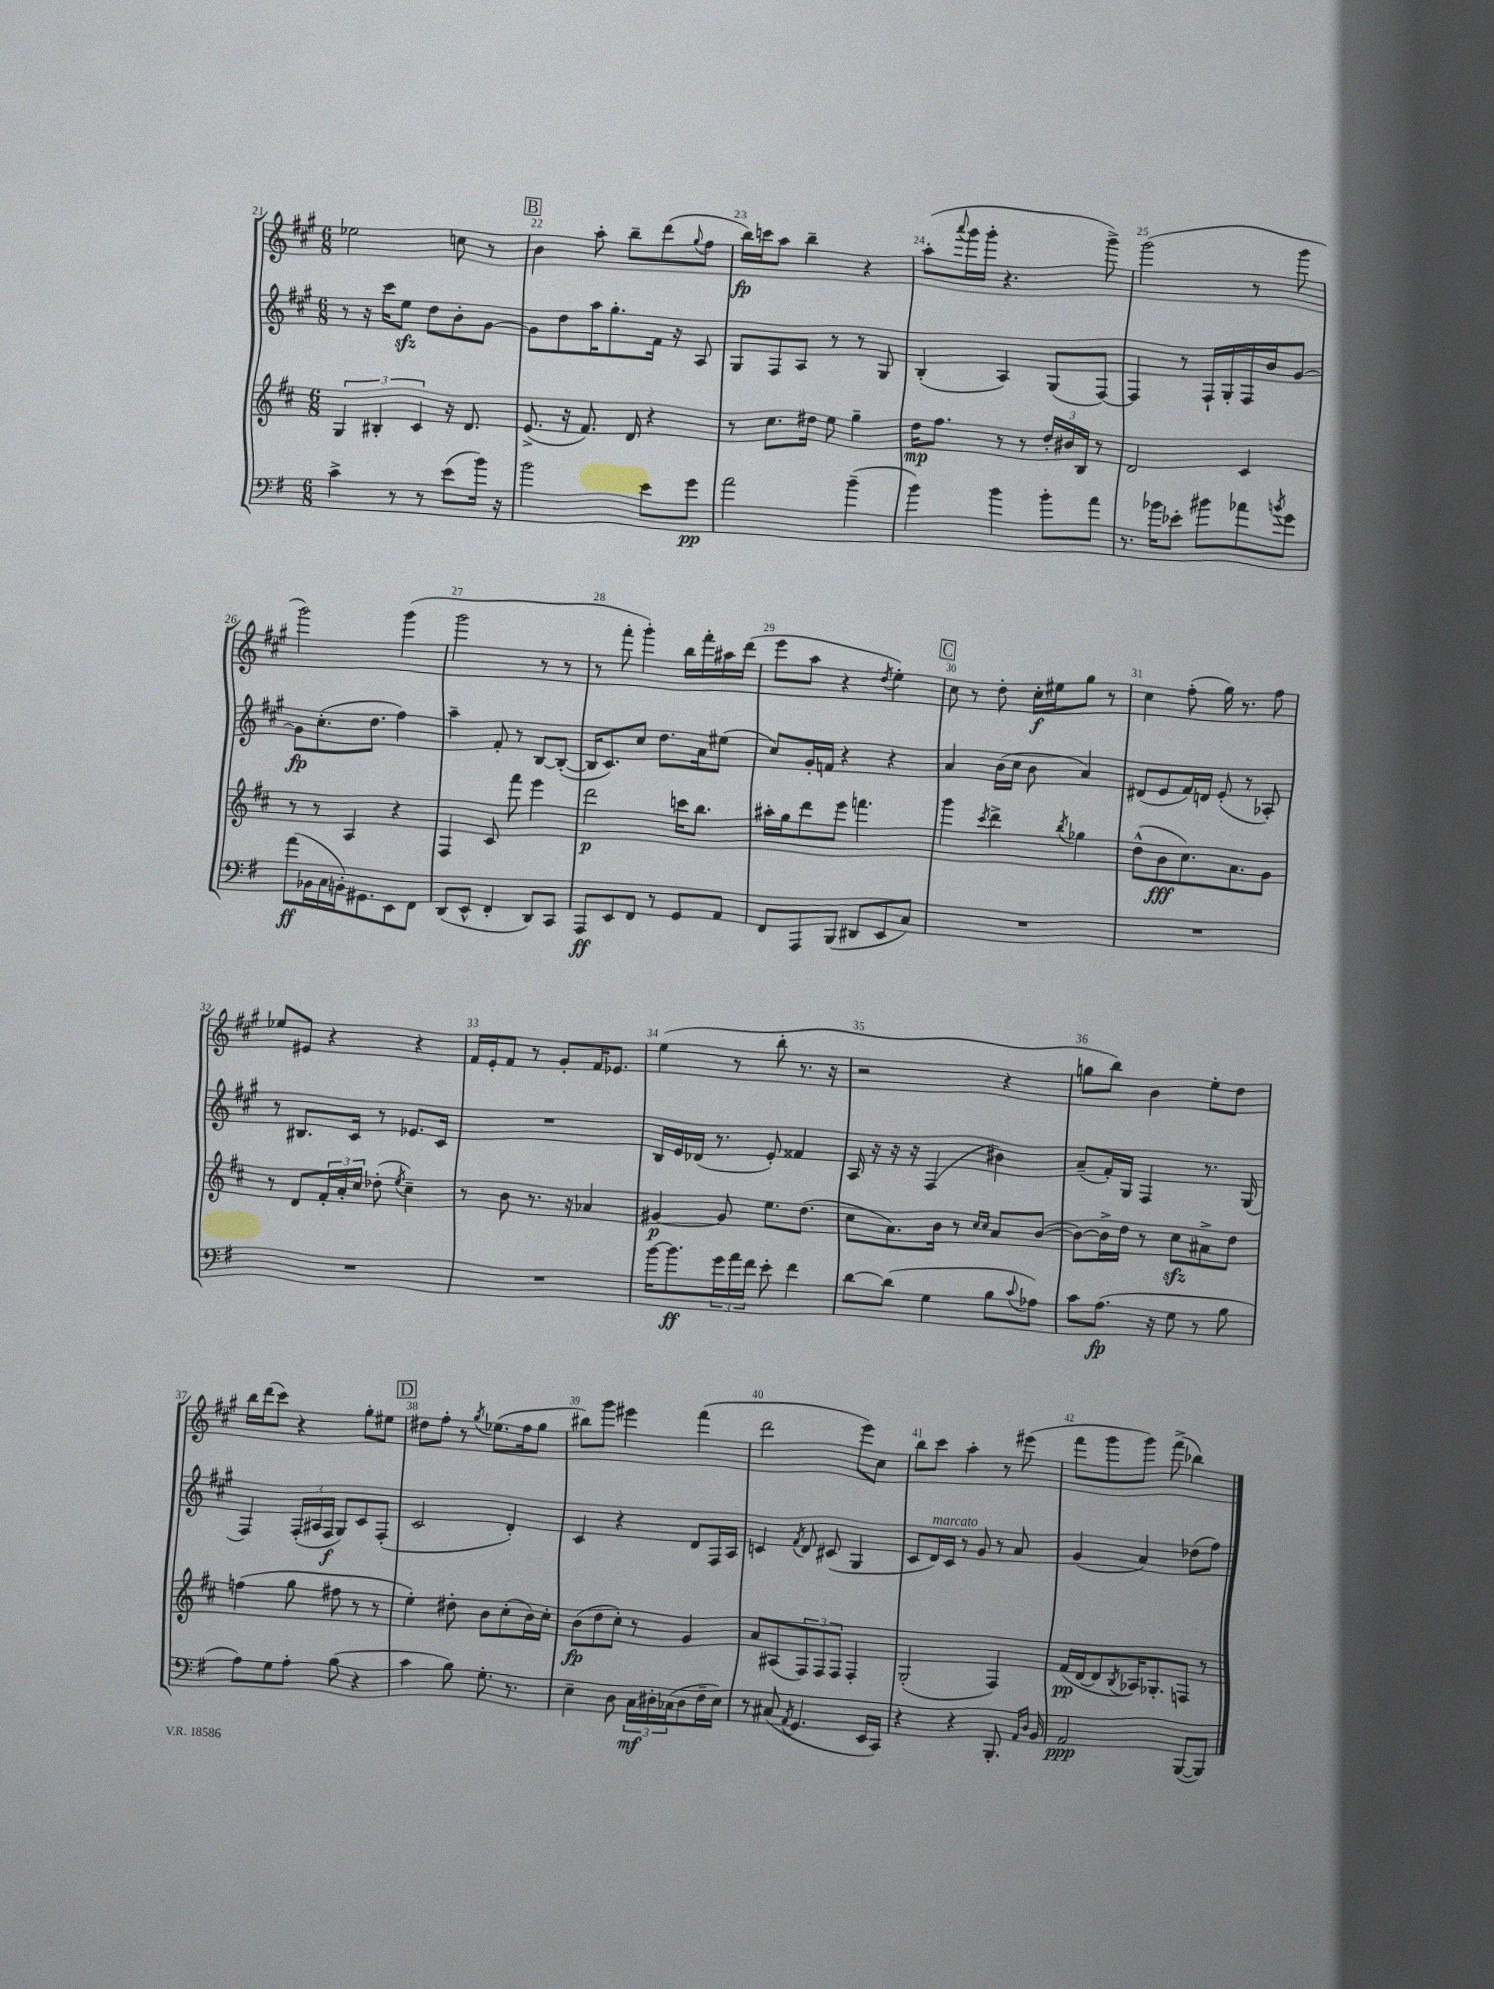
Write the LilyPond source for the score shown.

<<
\new StaffGroup <<
\new Staff = "s0" {
    \clef treble \key a \major \numericTimeSignature \time 6/8
    ees''2 c''8 r8 |
    \mark \markup { \box "B" } b'4 a''8-. b''8-- d'''8( \appoggiatura { gis''8 } fis''8 |
    b''16\fp) c'''16 a''8 b''4-- r4 |
    a''8-.( \appoggiatura { a'''8 } gis'''16 gis'''16-. r4. gis'''8->) |
    gis'''2( r8 gis'''8 |
    gis'''2) gis'''4( |
    gis'''2 r8 r8 |
    r8 fis'''8-. gis'''4-.) b''16 fis'''16-. ais''16 d'''16( |
    e'''8 a''8 r4 \acciaccatura { d''8 } e''4-.) |
    \mark \markup { \box "C" } cis''8 r8 d''8-. cis''16-.\f eis''16 gis''8 r8 |
    cis''4 fis''8-.( gis''16) r8. fis''8 |
    ees''8 eis'8 r4 r4 |
    fis'16 e'16-. fis'8 r8 gis'8-. fis'16 ees'8. |
    e''4( r8 b''8-. r8. r16 |
    r2 r4 |
    g''8 b''8) b'4 e''8-. d''8 |
    b''16 d'''16( cis'''8) r4 gis''8-. eis''8 |
    \mark \markup { \box "D" } dis''8 fis''8-. r8 \acciaccatura { gis''8 } ees''8.( fis''16 gis''8 |
    bis''8) gis'''8 eis'''4 fis'''4( |
    d'''2 e'''8) cis''8 |
    b''8 cis'''8 a''4-. r8 eis'''8( |
    fis'''8 gis'''8 gis'''8) fis'''8->( bes''4) \bar "|." |
}
\new Staff = "s1" {
    \clef treble \key a \major \numericTimeSignature \time 6/8
    r8 r16 cis'''16 e''8\sfz d''8 b'8-. gis'8~ |
    \mark \markup { \box "B" } gis'8 d''8 a''16 gis''8.-. fis'16 r16 a8 |
    gis8 fis8 a8 r8 r8 gis8 |
    b4-.( a4) gis8( fis8~) |
    fis4 r8 fis16-! gis16-. fis16 b'16 gis'8~ |
    gis'8\fp cis''8.-.( d''8. fis''4) |
    a''4-- fis'8-. r8 b8~ b8~-.( |
    b16 cis'8.) cis''8 d''8. a'16 eis''8( |
    cis''8) gis'16-. f'16 r4 r4 |
    \mark \markup { \box "C" } a'4 b'16( cis''16 b'8 a'4) |
    dis'8( e'8 fis'16) d'16 e'8-.( r8 aes8-.) |
    r8 bis8. cis'16 r8 ees'8. cis'16 |
    R2. |
    b16 e'16 des'16( r8. e'8-.) fisis'4 |
    a16 r16 r16 r16 fis4( bis'4) |
    a'8--( fis'16-.) gis16 fis4 r8. gis16( |
    fis4) \tuplet 3/2 { fis16-.( ais16 fis16\f } gis8) cis'8 fis8-.( |
    \mark \markup { \box "D" } cis'2 d'4-.) |
    cis'4 r4 d'8 fis16 a16 |
    c'4 \acciaccatura { fis'8 } d'8 cis'8( gis4 |
    cis'8 d'16^\markup { \italic "marcato" }) cis'16 r8 gis'8 r8 a'8 |
    gis'4( a'4) des''8( fis''8) \bar "|." |
}
\new Staff = "s2" {
    \clef treble \key d \major \numericTimeSignature \time 6/8
    \tuplet 3/2 { g4 bis4-. cis'4 } r16 d'8. |
    \mark \markup { \box "B" } e'8.->( r16 fis'8.) d'16 r4 |
    r8 cis''8. dis''16 e''8 g''4-- |
    d''16\mp fis''8. r8 r8 \tuplet 3/2 { d''16-. bis'16 b16 } r8 |
    d'2 cis'4 |
    r8 r8 a4 r4 |
    fis4 cis'8 fis'''8 e'''4 |
    d'''2\p c'''16 b''8. |
    ais''16-. g''16 d'''8 e'''8 f'''4. |
    \mark \markup { \box "C" } g'''4 \acciaccatura { cis'''8 } d'''4-> \acciaccatura { b''8 } ges''4 |
    d''8-^( b'8\fff cis''8.) a'8. g'8 |
    r8 d'8 \tuplet 3/2 { fis'16-. a'16-. cis''16 } des''8-.( \acciaccatura { e''8 } cis''4--) |
    r8 b'8 r8. r16 aes'4 |
    gis'4~\p gis'8 e''8. d''8.( |
    cis''8 a'8.) b'16 r8 \grace { cis''16 cis''16 } a'8 b'8~( |
    b'8~) b'16-> d''16 r8 cis''8\sfz ais'8-> d''8 |
    f''4( g''8 fis''8 r8 r8 |
    \mark \markup { \box "D" } e''4-.) dis''8-. b'8 cis''8-.( b'16) cis''16-. |
    b'8\fp( d''8 cis''8-.) r8 g'4 |
    a'8 ais8( \tuplet 3/2 { fis8) fis8 fis8 } fis4-. |
    g2-.( fis4) |
    fis'16\pp( d'16~ d'8 \acciaccatura { b8 } aes16) ges8.-. f8 r8 \bar "|." |
}
\new Staff = "s3" {
    \clef bass \key g \major \numericTimeSignature \time 6/8
    c'4-> r8 r8 e'8( b'16) r16 |
    \mark \markup { \box "B" } b'2 e'8 g'8\pp |
    a'2 b'4--( |
    b'4) b'4 b'8-. a'8 |
    r8. bes'16 ees'8-. bis'8 aes'8 \acciaccatura { b'8 } g'8 |
    a'8\ff( bes,16 c16 b,16-.) gis,8. e,8 fis,8 |
    d,8( e,8-^ fis,4-. d,8) c,8 |
    a,,8\ff e,8 fis,8 r8 g,8 a,8 |
    fis,8 a,,8 b,,8( dis,8 e,8 c8) |
    \mark \markup { \box "C" } R2. |
    R2. |
    R2. |
    R2. |
    b'16~ b'8.\ff \tuplet 3/2 { g'16 a'16 fis'16 } e'8-. fis'4 |
    d'8~ d'8( g4 b8 \appoggiatura { c'8 } aes8) |
    c'8 a8.\fp( r16 g8 r8 b8 |
    a8) g8 a8-. b8( r4 |
    \mark \markup { \box "D" } c'4 b8) g8.-. r8. |
    e4-- d8 \tuplet 3/2 { c16\mf dis16-. ces16( } dis8 fis16-- e16) |
    r8 cis8( \acciaccatura { a,8 } g,4. e,16 c,16) |
    r4 r4 b,,8.-. \grace { a,16 d16 } b,16 |
    a,2\ppp b,,8~( b,,8) \bar "|." |
}
>>
>>
\layout { \context { \Score currentBarNumber = #21 \override BarNumber.break-visibility = ##(#f #t #t) barNumberVisibility = #all-bar-numbers-visible } }
